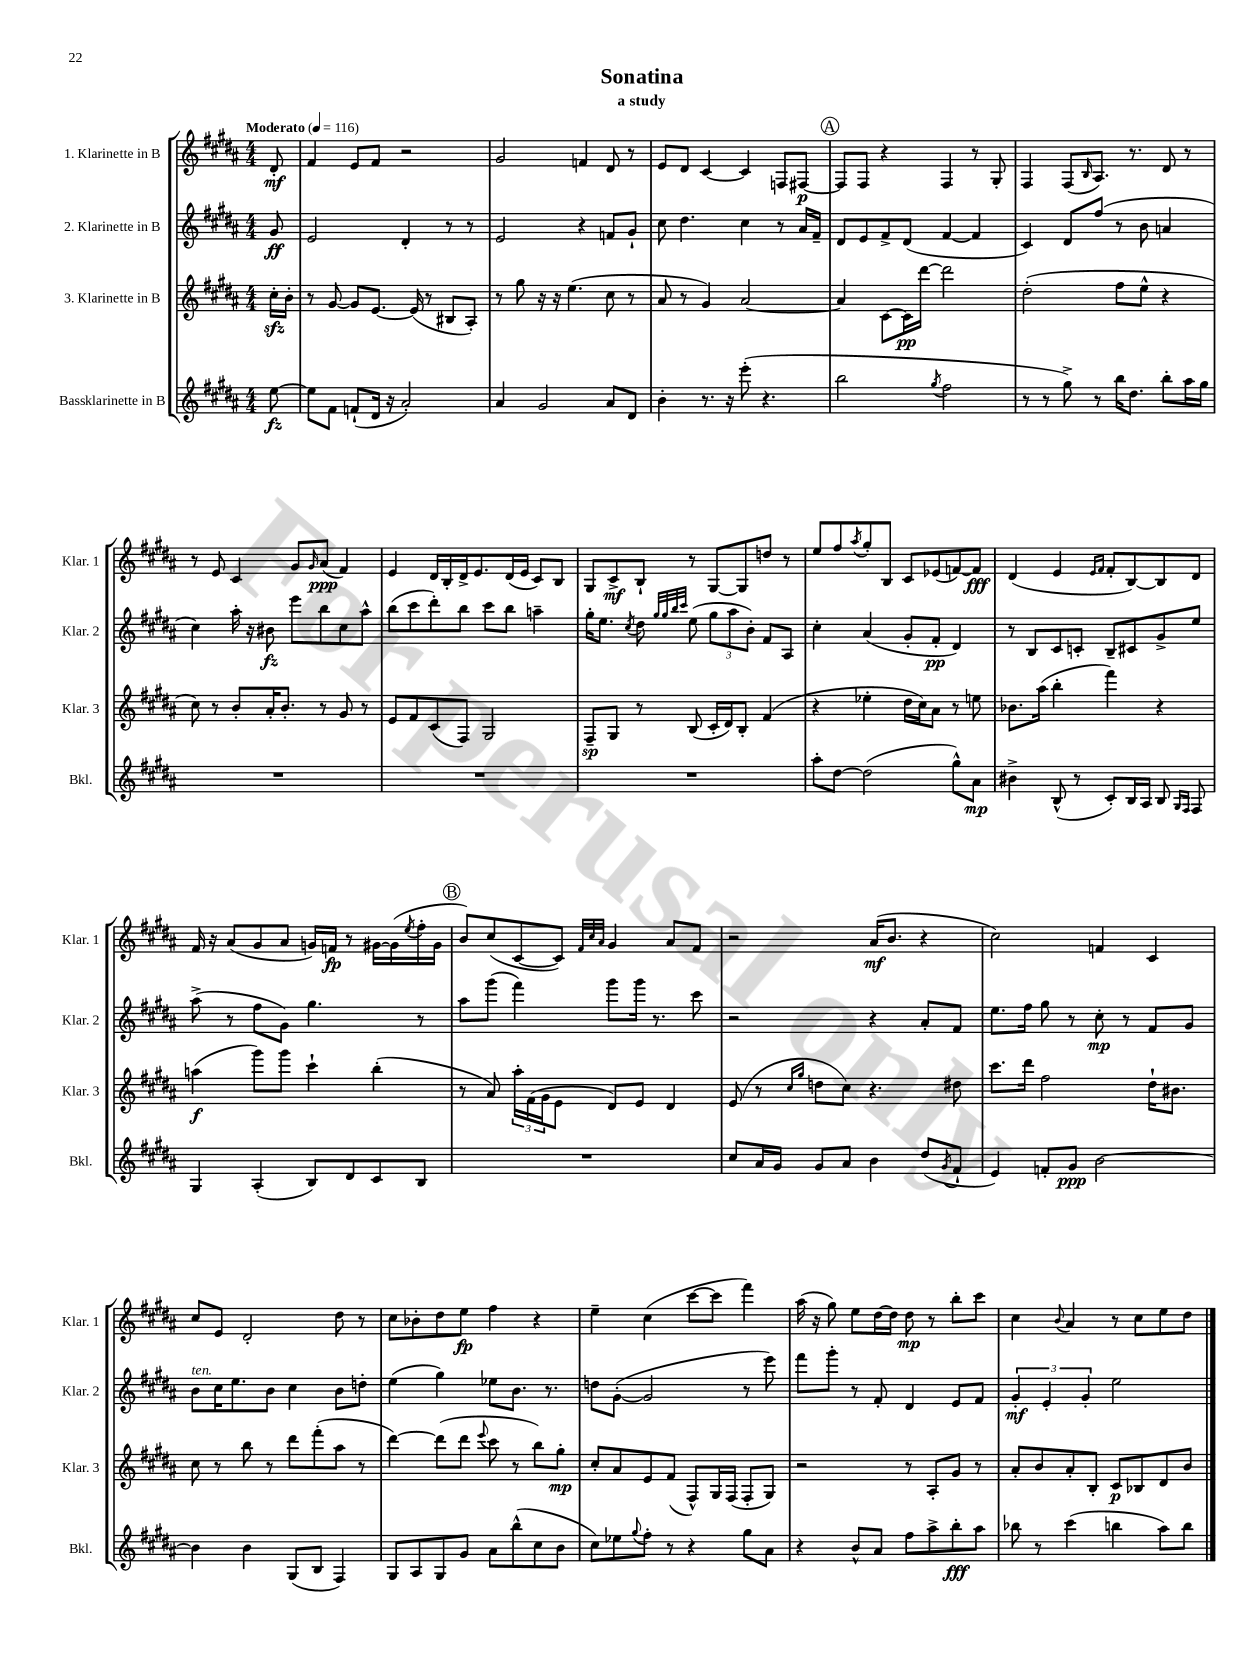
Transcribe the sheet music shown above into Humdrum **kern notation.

**kern	**kern	**kern	**kern
*staff4	*staff3	*staff2	*staff1
*clefG2	*clefG2	*clefG2	*clefG2
*k[f#c#g#d#a#]	*k[f#c#g#d#a#]	*k[f#c#g#d#a#]	*k[f#c#g#d#a#]
*M4/4	*M4/4	*M4/4	*M4/4
*MM116	*MM116	*MM116	*MM116
[8ee	16cc#'	8g#	8d#'
.	16b'	.	.
=	=	=	=
8ee]	8r	2e	4f#
8f#	[8g#	.	.
(8f`	8g#]	.	8e
16d#	[8.e	.	8f#
16r	.	.	.
2a#')	.	4d#'	2r
.	(16e]	.	.
.	8r	.	.
.	8B#	8r	.
.	8A#')	8r	.
=	=	=	=
4a#	8r	2e	2g#
.	8gg#	.	.
2g#	16r	.	.
.	16r	.	.
.	(4.ee	.	.
.	.	4r	4f
8a#	8cc#	8f	8d#
8d#	8r	8g#`	8r
=	=	=	=
4b'	8a#	8cc#	8e
.	8r	4.dd#	8d#
8.r	4g#)	.	[4c#
16r	.	.	.
(8eee'	[2a#	4cc#	4c#]
4.r	.	.	.
.	.	8r	8F
.	.	16a#	[8F#
.	.	16f#~	.
=	=	=	=
2bb	4a#]	8d#	8F#]
.	.	8e	8F#
.	[8c#	8f#^	4r
.	16c#]	(8d#	.
.	[16ddd#	.	.
8qgg#	.	.	.
2ff#	2ddd#]	[4f#	4F#
.	.	4f#]	8r
.	.	.	8G#'
=	=	=	=
8r	(2dd#'	4c#)	4F#
8r	.	.	.
8gg#^)	.	8d#	(8F#
.	.	.	16qqB
8r	.	(8ff#	8.A#)
16bb	8ff#	8r	.
8.dd#	.	.	8.r
.	8ee^^	8b	.
8bb'	4r	4a	8d#
16aa#	.	.	8r
16gg#	.	.	.
=	=	=	=
1r	8cc#)	4cc#)	8r
.	8r	.	8e
.	8b'	16aa#'	4c#
.	.	16r	.
.	16a#'	8b#	.
.	8.b'	.	.
.	.	8eee	8g#
.	.	.	16qqg#
.	8r	8bb	(8a#
.	8g#	8cc#	4f#)
.	8r	8aa#^^	.
=	=	=	=
1r	8e	(8bb	4e
.	8f#	8ccc#	.
.	(8c#	8ddd#')	16d#
.	.	.	16B'
.	8F#)	8bb	16d#^
.	.	.	8.e
.	2G#	8ccc#	.
.	.	8bb	(16d#
.	.	.	16e
.	.	4aa~	8c#)
.	.	.	8B
=	=	=	=
1r	8F#~	16gg#'	8G#
.	.	8.ee	.
.	8G#	.	8c#^
.	.	8qcc#	.
.	8r	8dd#	8B`
.	.	32qqgg#	.
.	.	32qqgg#	.
.	.	32qqbb	.
.	.	32qqccc#	.
.	(8B	(8ee	8r
.	16c#'	12gg#	[8G#
.	16d#)	.	.
.	.	12aa#	.
.	8B'	.	8G#]
.	.	12b')	.
.	(4f#	8f#	8dd
.	.	8A#	8r
=	=	=	=
8aa#'	4r	4cc#'	8ee
[8dd#	.	.	8ff#
.	.	.	8qaa#
(2dd#]	4ee-'	(4a#	8gg#'
.	.	.	8B
.	16dd#	8g#'	8c#
.	16cc#)	.	.
.	8a#	8f#'	(8e-
8gg#^^)	8r	4d#)	[8f)
8a#	8ee	.	8f]
=	=	=	=
4b#^	8.b-	8r	(4d#
.	.	8B	.
.	(16aa#	.	.
(8B^^	4bb'	8c#	4e
8r	.	8c'	.
.	.	.	16qqe
.	.	.	16qqf#
8c#')	4fff#)	8B~	8f#'
16B	.	8c#	[8B)
16A#	.	.	.
8B	4r	8g#^	8B]
16qqG#	.	.	.
16qqF#	.	.	.
8F#	.	8ee	8d#
=	=	=	=
4G#	(4aa	(8aa#^	16f#
.	.	.	16r
.	.	8r	(8a#
(4A#'	8ggg#)	8ff#	8g#
.	8ggg#	8g#)	8a#
8B)	4ccc#`	4.gg#	16g)
.	.	.	16f
8d#	.	.	8r
8c#	(4bb'	.	[16g#
.	.	.	(16g#]
.	.	.	8qee
8B	.	8r	16ff#'
.	.	.	16g#
=	=	=	=
1r	8r	8aa#	8b)
.	8a#)	(8ggg#	(8cc#
.	24aa#'	4fff#)	[8c#
.	(24f#	.	.
.	24g#	.	.
.	8e	.	8c#])
.	.	.	32qqf#
.	.	.	32qqcc#
.	.	.	32qqa#
.	8d#)	8ggg#	4g#
.	8e	16ggg#	.
.	.	8.r	.
.	4d#	.	8a#
.	.	8ccc#	8f#
=	=	=	=
8cc#	(8e	2r	2r
16a#	8r	.	.
16g#	.	.	.
.	16qqcc#	.	.
.	16qqgg#	.	.
8g#	8dd	.	.
8a#	8cc#)	.	.
4b	4.r	4r	(16a#
.	.	.	8.b
(8dd#	.	8a#'	4r
8qg#	.	.	.
8f#`	8dd#	8f#	.
=	=	=	=
4e)	8.ccc#	8.ee	2cc#)
.	16ddd#	16ff#	.
8f'	2ff#	8gg#	.
8g#	.	8r	.
[2b	.	8cc#'	4f
.	.	8r	.
.	16dd#`	8f#	4c#
.	8.b#	.	.
.	.	8g#	.
=	=	=	=
4b]	8cc#	8b	8cc#
.	8r	16cc#	8e
.	.	8.ee	.
4b	8bb	.	2d#'
.	8r	8b	.
(8G#	8ddd#	4cc#	.
8B	(8fff#'	.	.
4F#)	8aa#	8b	8dd#
.	8r	8dd'	8r
=	=	=	=
8G#	[4ddd#)	(4ee	8cc#
8A#	.	.	8b-'
8G#	(8ddd#]	4gg#)	8dd#
8g#	8ddd#	.	8ee
.	8qqeee	.	.
8a#	8ccc#	8ee-	4ff#
(8bb^^	8r	8.b	.
8cc#	8bb)	.	4r
.	.	8.r	.
8b	8gg#'	.	.
=	=	=	=
8cc#)	8cc#'	8dd	4ee~
8ee-	8a#	([8g#'	.
8qqgg#	.	.	.
8ff#'	8e	2g#]	(4cc#
8r	(8f#	.	.
4r	8F#^^)	.	[8ccc#
.	16G#	.	8ccc#]
.	(16F#	.	.
8gg#	8F#'	8r	4fff#)
8a#	8G#)	8eee)	.
=	=	=	=
4r	2r	8fff#	(16aa#
.	.	.	16r
.	.	8ggg#'	8gg#)
8b^^	.	8r	8ee
8a#	.	8f#'	[16dd#
.	.	.	16dd#]
8ff#	8r	4d#	8dd#
8aa#^	8A#'	.	8r
8bb'	8g#	8e	8bb'
8aa#	8r	8f#	8ccc#
=	=	=	=
8bb-	8a#'	6g#'	4cc#
8r	8b	.	.
.	.	6e'	.
.	.	.	8qqb
(4ccc#	8a#'	.	4a#
.	.	6g#'	.
.	8B'	.	.
4bb	8c#	2ee	8r
.	8B-	.	8cc#
8aa#)	8d#	.	8ee
8bb	8b	.	8dd#
==	==	==	==
*-	*-	*-	*-
